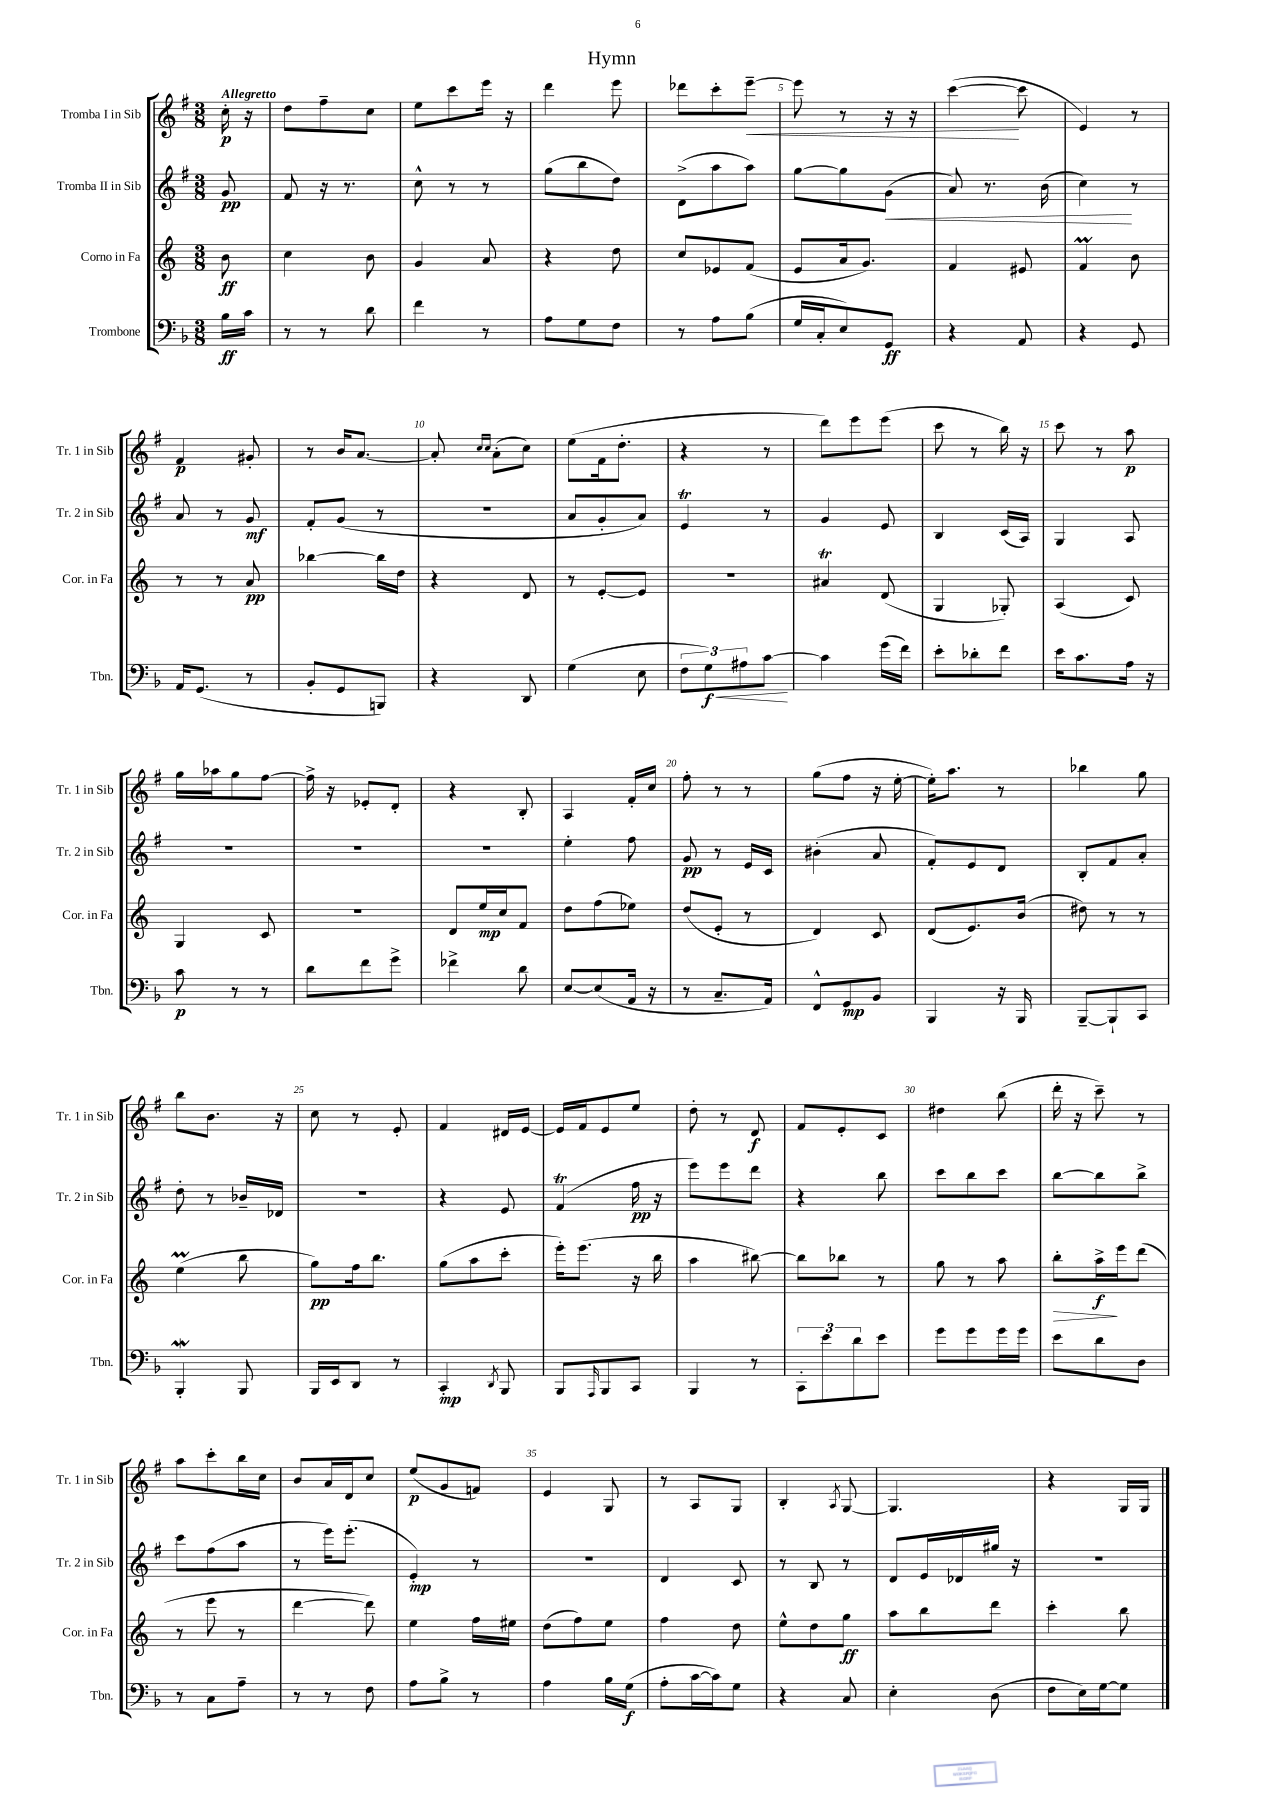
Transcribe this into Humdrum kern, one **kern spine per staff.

**kern	**kern	**kern	**kern
*staff4	*staff3	*staff2	*staff1
*clefF4	*clefG2	*clefG2	*clefG2
*k[b-]	*k[]	*k[f#]	*k[f#]
*M3/8	*M3/8	*M3/8	*M3/8
16B-	8b	8g	16cc'
16c	.	.	16r
=	=	=	=
8r	4cc	8f#	8dd
8r	.	16r	8ff#~
.	.	8.r	.
8d	8b	.	8cc
=	=	=	=
4f	4g	8cc^^	8ee
.	.	8r	8ccc
8r	8a	8r	16eee
.	.	.	16r
=	=	=	=
8A	4r	(8gg	4ddd
8G	.	8bb	.
8F	8dd	8dd)	8eee
=	=	=	=
8r	8cc	(8d^	8ddd-
8A	8e-	8aa	8ccc'
(8B-	(8f	8aa)	[8eee~
=	=	=	=
16G	8e	[8gg	8eee]
16C'	.	.	.
8E)	16a	8gg]	8r
.	8.g)	.	.
8GG	.	(8g	16r
.	.	.	16r
=	=	=	=
4r	4f	8a)	([4ccc
.	.	8.r	.
8AA	8e#	.	8ccc]
.	.	(16b	.
=	=	=	=
4r	4f	4cc)	4e)
8GG	8b	8r	8r
=	=	=	=
16AA	8r	8a	4f#
(8.GG	.	.	.
.	8r	8r	.
8r	8a	8g	8g#'
=	=	=	=
8BB-'	[4bb-	8f#'	8r
8GG	.	(8g	16b
.	.	.	[8.a
8BBB)	16bb-]	8r	.
.	16dd	.	.
=	=	=	=
4r	4r	4.r	8a']
.	.	.	16qqcc
.	.	.	16qqcc
.	.	.	(8a'
8DD	8d	.	8cc)
=	=	=	=
(4G	8r	8a	(8ee
.	[8e'	8g'	16f#
.	.	.	8.dd'
8E	8e]	8a)	.
=	=	=	=
12F	4.r	4e	4r
12G)	.	.	.
12A#	.	.	.
[8c	.	8r	8r
=	=	=	=
4c]	4a#	4g	8ddd)
.	.	.	8eee
(16g	(8d	8e	(8eee
16f)	.	.	.
=	=	=	=
8e'	4G	4B	8ccc
8d-'	.	.	8r
8f	8G-')	(16c	16bb)
.	.	16A)	16r
=	=	=	=
16e	(4A	4G	8ccc
8.c	.	.	.
.	.	.	8r
16A	8c)	8A	8aa
16r	.	.	.
=	=	=	=
8c	4G	4.r	16gg
.	.	.	16aa-
8r	.	.	8gg
8r	8c	.	[8ff#
=	=	=	=
8d	4.r	4.r	16ff#^]
.	.	.	16r
8f	.	.	8e-'
8g^	.	.	8d'
=	=	=	=
4f-^	8d	4.r	4r
.	16ee	.	.
.	16cc	.	.
8d	8f	.	8B'
=	=	=	=
[8E	8dd	4ee'	4A
(8E]	(8ff	.	.
16AA	8ee-)	8ff#	16f#'
16r	.	.	16cc
=	=	=	=
8r	(8dd	8g	8ff#'
8.C~	8e'	8r	8r
.	8r	16e	8r
16AA)	.	16c	.
=	=	=	=
8FF^^	4d)	(4b#'	(8gg
8GG	.	.	8ff#
8BB-	8c	8a	16r
.	.	.	[16ee'
=	=	=	=
4BBB-	(8d	8f#')	16ee'])
.	.	.	8.aa
.	8.e)	8e	.
16r	.	8d	8r
16BBB-	(16b	.	.
=	=	=	=
[8BBB-~	8dd#)	8B'	4bb-
8BBB-`]	8r	8f#	.
8CC	8r	8a'	8gg
=	=	=	=
4BBB-'	(4ee	8dd'	8bb
.	.	8r	8.b
8BBB-	8bb	16b-~	.
.	.	16d-	16r
=	=	=	=
16BBB-	8gg)	4.r	8cc
16EE	.	.	.
8DD	16ff	.	8r
.	8.bb	.	.
8r	.	.	8e'
=	=	=	=
4CC'	(8gg	4r	4f#
.	8aa	.	.
8qDD	.	.	.
8BBB-	8ccc'	8e	16d#
.	.	.	[16e
=	=	=	=
8BBB-	16eee')	(4f#	16e]
.	(8.eee	.	16f#
16qqAAA	.	.	.
8BBB-	.	.	8e
8CC	16r	16ff#	8ee
.	16bb	16r	.
=	=	=	=
4BBB-	4aa	8eee)	8dd'
.	.	8eee	8r
8r	[8bb#)	8ddd	8d
=	=	=	=
12CC'	8bb#]	4r	8f#
12e	.	.	.
.	8bb-	.	8e'
12d	.	.	.
8e	8r	8bb	8c
=	=	=	=
8g	8gg	8ccc	4dd#
8g	8r	8bb	.
16g	8aa	8ccc	(8bb
16g	.	.	.
=	=	=	=
8e	8bb'	[8bb	16ddd'
.	.	.	16r
8d	16aa^	8bb]	8ccc~)
.	16eee	.	.
8D	(8ddd	8bb^	8r
=	=	=	=
8r	8r	8ccc	8aa
8C	8eee	(8ff#	8ccc'
8A~	8r	8aa	16bb
.	.	.	16cc
=	=	=	=
8r	[4ddd	8r	8b
8r	.	16eee)	16a
.	.	(8.eee'	16d
8F	8ddd])	.	8cc
=	=	=	=
8A	4ee	4e')	(8ee
8B-^	.	.	8g
8r	16ff	8r	8f)
.	16ee#	.	.
=	=	=	=
4A	(8dd	4.r	4e
.	8ff)	.	.
16B-	8ee	.	8G
(16G	.	.	.
=	=	=	=
8A'	4ff	4d	8r
[16c	.	.	8A
16c])	.	.	.
8G	8dd	8c	8G
=	=	=	=
4r	8ee^^	8r	4B'
.	8dd	8B	.
.	.	.	8qA
8C	8gg	8r	[8G
=	=	=	=
4E'	8aa	8d	4.G]
.	8bb	16e	.
.	.	16d-	.
(8D	8ddd	16gg#	.
.	.	16r	.
=	=	=	=
8F	4ccc'	4.r	4r
16E)	.	.	.
[16G	.	.	.
8G]	8bb	.	16G
.	.	.	16G
==	==	==	==
*-	*-	*-	*-
